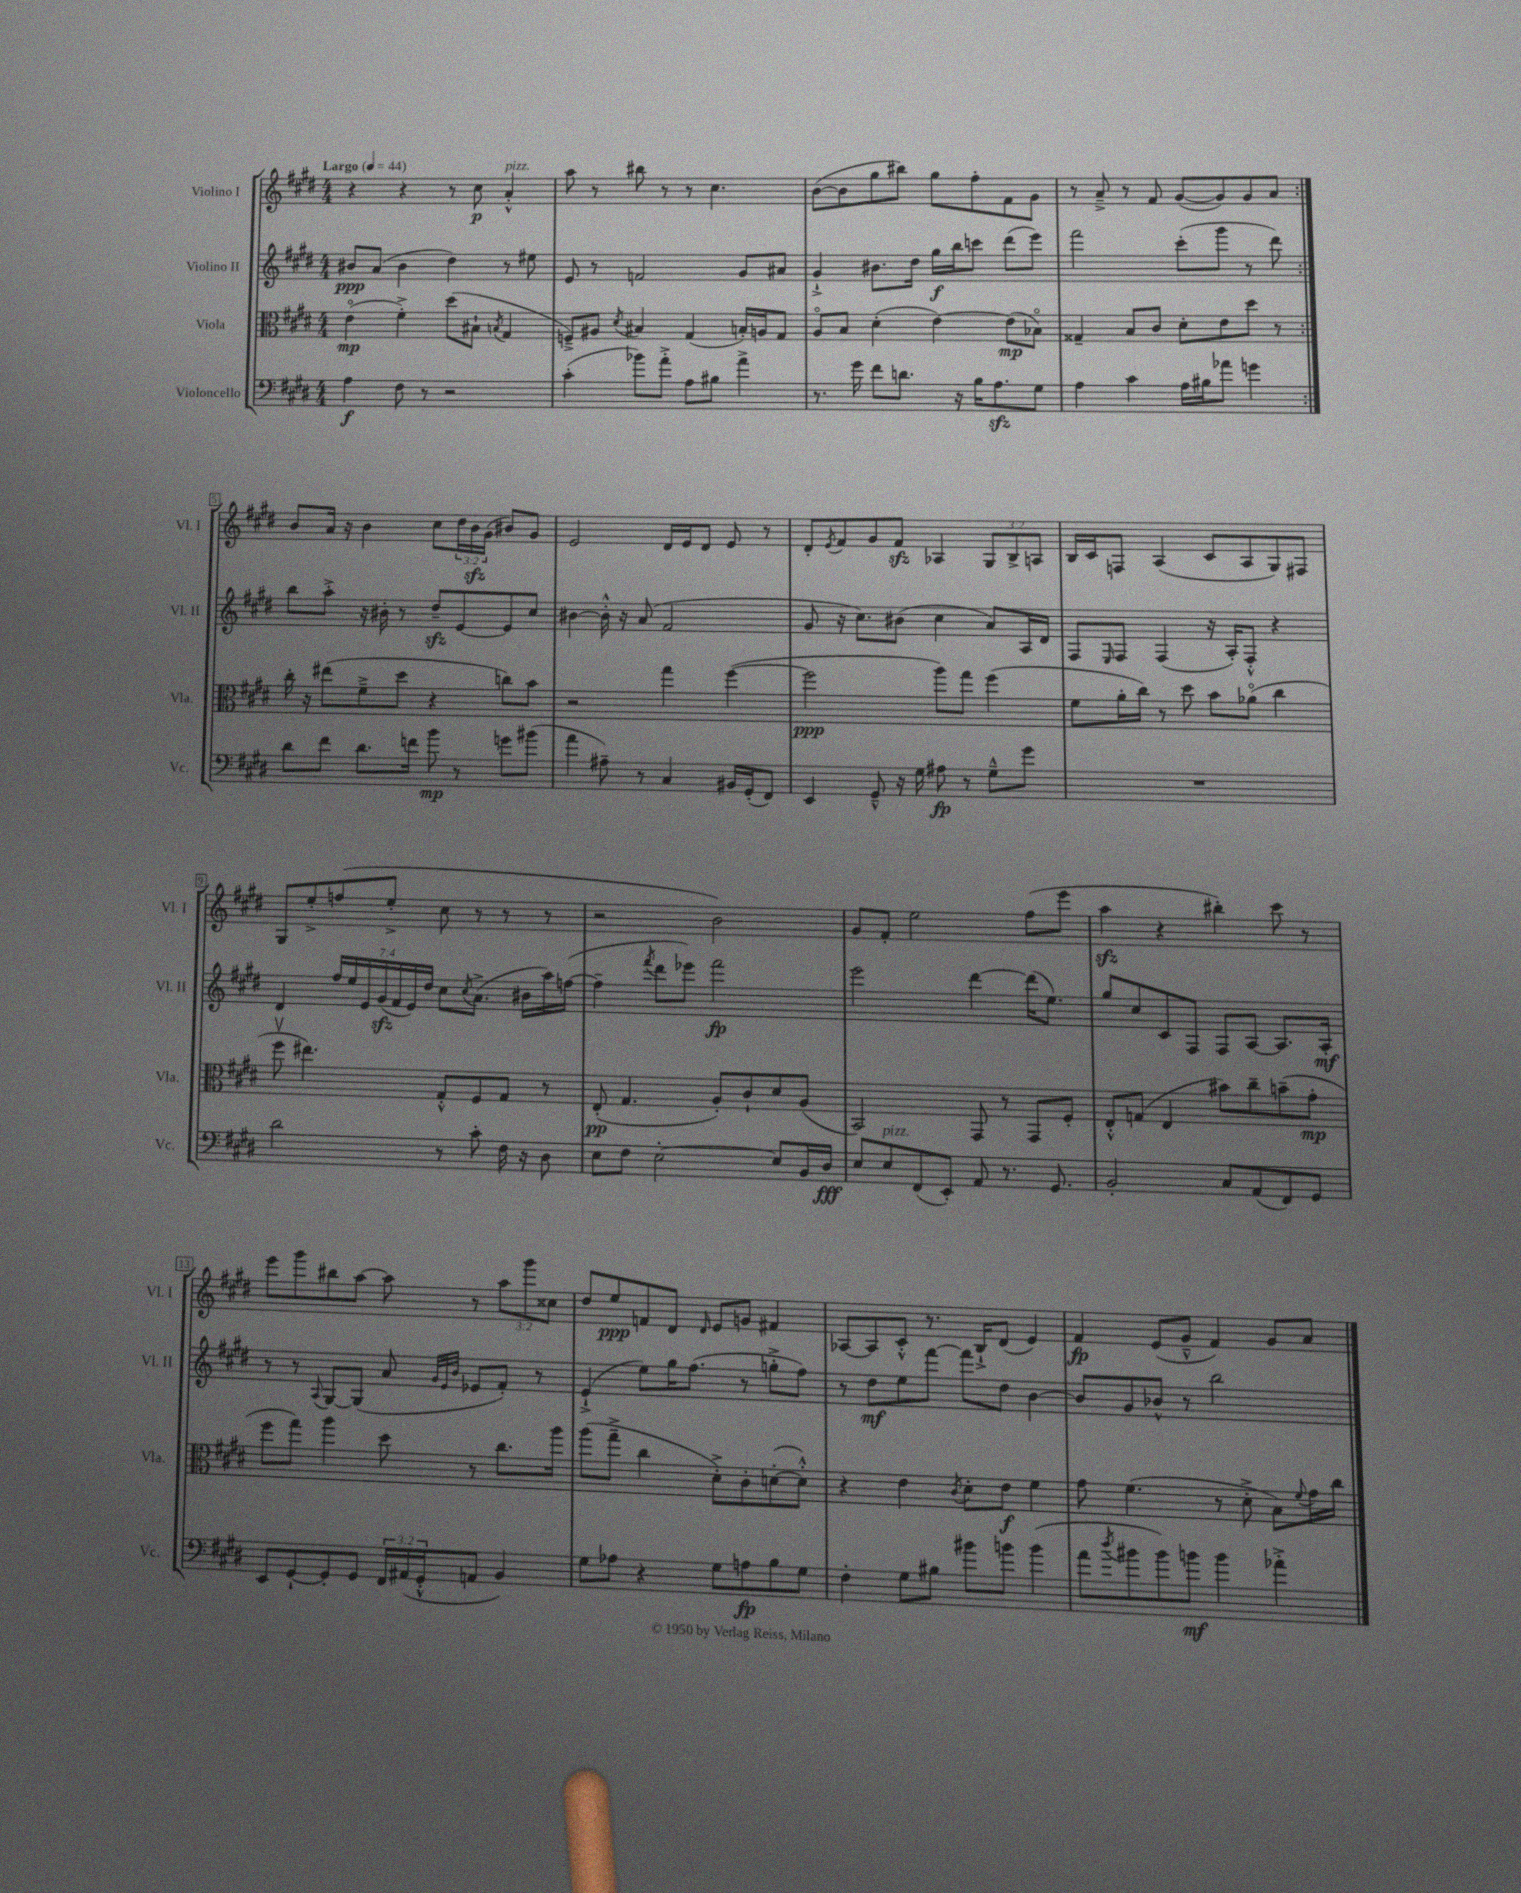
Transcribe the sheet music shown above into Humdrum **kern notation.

**kern	**kern	**kern	**kern
*staff4	*staff3	*staff2	*staff1
*clefF4	*clefC3	*clefG2	*clefG2
*k[f#c#g#d#]	*k[f#c#g#d#]	*k[f#c#g#d#]	*k[f#c#g#d#]
*M4/4	*M4/4	*M4/4	*M4/4
*MM44	*MM44	*MM44	*MM44
4A	(4eo	8b#	4r
.	.	(8a	.
8F#	4f#'^)	4b#	4r
8r	.	.	.
2r	(8dd#	4dd#)	8r
.	8B#`	.	8cc#
.	8qB	.	.
.	4G#	8r	4a'^^
.	.	8ee#	.
=	=	=	=
(4c#'	8F~^)	8e	8aa
.	8A#	8r	8r
.	8qd#	.	.
8b-)	4B#	2f	8bb#
8a'^	.	.	8r
8A	(4G#	.	8r
8B#	.	.	4.cc#
4a^	16B')	8g#	.
.	16A	.	.
.	8G#	8a#	.
=	=	=	=
8.r	8Ao	4g#`^	([8b
.	8B	.	8b]
16g#	.	.	.
8f#	(4d#'	8.b#	8gg#
8.d	.	.	8bb#)
.	.	16dd#	.
.	[4e)	16gg#	8gg#
16r	.	16bb	.
16B	.	8ccc	8ff#'
8.A	.	.	.
.	(8e]	(8ddd#	8f#
8G#	8B-o)	8eee)	8g#
=	=	=	=
4A	4G##~	2fff#	8r
.	.	.	8a~^
4c#	8B	.	8r
.	8c#	.	8f#
16A	8d#'	(8ccc#'	([8g#
16B#	.	.	.
8a-	8e	8ggg#	8g#])
4g	8dd#	8r	8g#
.	8r	8ddd#)	8a
=:|!	=:|!	=:|!	=:|!
8d#	16cc#'	8bb	8b
.	16r	.	.
8f#	(8ee#	8aa'^	16a
.	.	.	16r
8.d#	8f#~^	16r	4b
.	.	16b#'	.
.	8dd#	8r	.
16f	.	.	.
8b	4r	8dd#~	8cc#
8r	.	[8e	24dd#
.	.	.	24b
.	.	.	(24g#
8g	8cc)	8e]	8b#)
(8b#	8b	8cc#	8g#
=	=	=	=
4a	2r	[4b#	2e
8A#~)	.	16b#'^^]	.
.	.	16r	.
8r	.	(8a	.
4C#	4gg#	2f#	16d#
.	.	.	16e
.	.	.	8d#
16BB#	([4ff#	.	8e
(16GG#'	.	.	.
8FF#)	.	.	8r
=	=	=	=
4EE	2ff#]	8g#	8d#'
.	.	.	8qe
.	.	16r	8f#
.	.	8.cc#)	.
8GG#~^^	.	.	8g#
16r	.	(8b#	8f#
16G#	.	.	.
8A#	8aa)	4cc#	4A-
8r	8gg#	.	.
8G#~^^	(4ff#	8a)	12G#
.	.	.	12B^
8g#	.	16A	.
.	.	.	12A
.	.	16d#	.
=	=	=	=
1r	8f#	8F#	16B
.	.	.	16c#
.	.	16qqE	.
.	16a'	8F#	8F
.	16cc#)	.	.
.	8r	(4F#	(4A
.	8dd#	.	.
.	8b	16r	8c#
.	.	16A')	.
.	(8a-o	8F#'^^	8A
.	4cc#	4r	8G#)
.	.	.	8F#
=	=	=	=
2d#	8ff#v	4d#	8G#
.	4.ee#)	.	8ee'^
.	.	28ff#	(8ff
.	.	28ee	.
.	.	28e	.
.	.	(28g#	.
.	.	.	8ee'^
.	.	28f#	.
.	.	28e)	.
.	.	28dd#	.
8r	8G#'^^	8cc#	8cc#
.	.	8qcc#	.
8c#'	8F#	(8.a^	8r
16F#	8G#	.	8r
16r	.	16b#	.
8D#	8r	16aa)	8r
.	.	([16ff	.
=	=	=	=
8E	(8E'	4ff~]	2r
8F#	4.G#	.	.
.	.	8qfff#	.
[2E'	.	8ddd#	.
.	.	8eee-)	.
.	8A')	2fff#	2b)
.	8c#`	.	.
8E]	8d#	.	.
16BB	(8A	.	.
16D#	.	.	.
=	=	=	=
8E	2BB)	2eee	8g#
8E	.	.	8f#'
(8FF#	.	.	2ee
8EE')	.	.	.
8AA	8GG#	[4ddd#	.
8.r	8r	.	.
.	8GG#	(16ddd#]	(8ff#
8.GG#	.	8.ee)	.
.	8F#'	.	8eee
=	=	=	=
2BB'	8E'^^	8gg#	4aa
.	(8G	8cc#	.
.	4E	8c#	4r
.	.	8F#	.
8C#	8b#)	8F#	4bb#')
(8AA	8cc#~	[8A	.
8FF#)	(8b~	8.A]	8ccc#
8GG#	8g#'	.	8r
.	.	16A'	.
=	=	=	=
8EE	8ff#	8r	8eee
[8GG#`	8gg#)	8r	8ggg#
.	.	8qqA	.
8GG#']	4aa	[8G#	8bb#
8GG#	.	(8G#]	[8aa
24FF#	8dd#	8a	8aa]
(24AA#	.	.	.
24GG#'^^	.	.	.
.	.	32qqg#	.
.	.	32qqe	.
.	.	32qqb	.
8AA	8r	8e-	8r
4BB)	8.cc#	8f#')	12aa
.	.	.	12ggg#
.	.	8r	.
.	.	.	12cc##
.	16aa	.	.
=	=	=	=
8G#	(8aa	(4e`^	8dd#
8A-	8gg#~^	.	8ee
4r	4cc#	8ee)	8f
.	.	16gg#	8d#
.	.	(8.ff#	.
.	.	.	16qqd#
8G#	8d#'^)	.	8e
8A	8c#'	8r	8g
8B	([8d'	8gg'^	4f#
8G#	8d'^^])	8ff#)	.
=	=	=	=
4F#'	4r	8r	[8A-
.	.	8dd#	8A-]
8G#	4e	8ee	8c#'^^
8B#	.	[8fff#	8.r
.	8qc#	.	.
8b#	8d#'	8fff#]	.
.	.	.	16B`^
8b	8e	8dd#	(8d#
(4b	4f#	[4b	4e)
=	=	=	=
8a	8g#	8b]	4f#
8qdd#	.	.	.
8b#	(4.f#	8g#	.
8b#)	.	8b-^^	(8e
8b	.	8r	8g#~^^
4b	8r	2bb	4f#)
.	8d#'^	.	.
4a-'^	8B)	.	8g#
.	8qqf#	.	.
.	16g#	.	8a
.	16cc#	.	.
==	==	==	==
*-	*-	*-	*-
